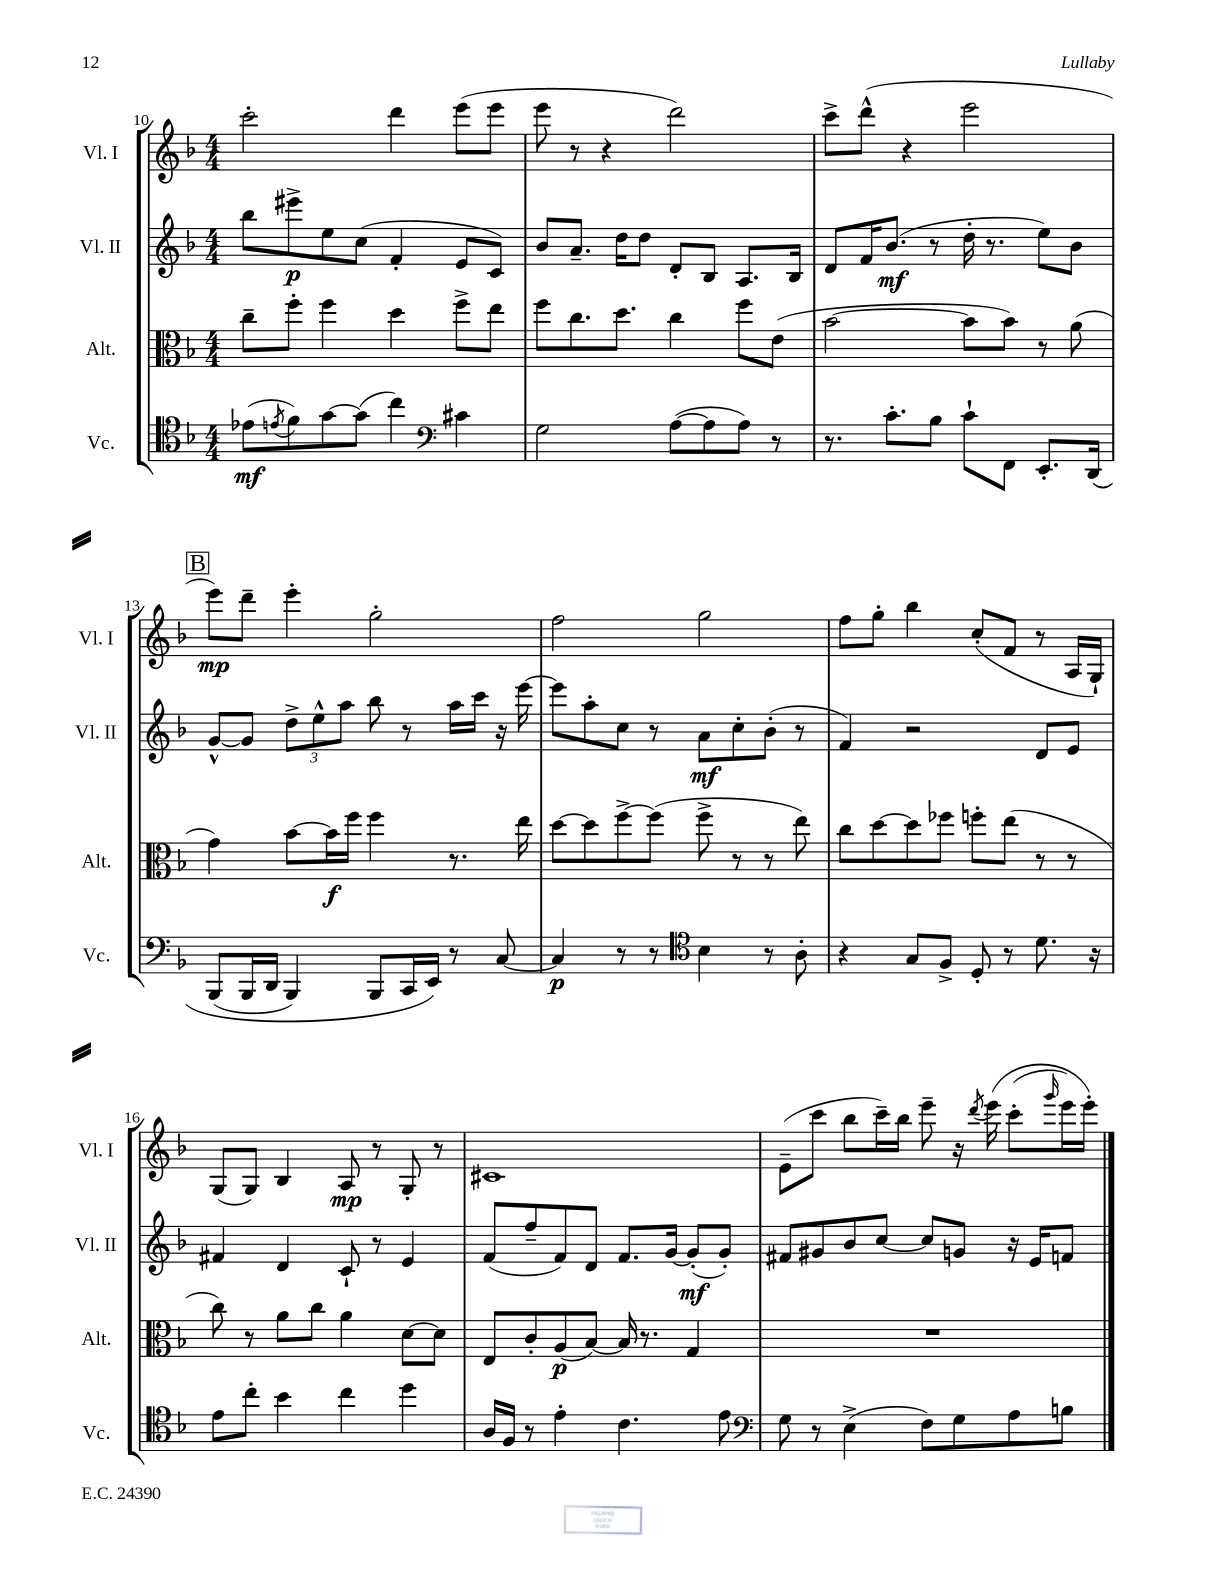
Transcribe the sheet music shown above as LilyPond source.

<<
\new StaffGroup <<
\new Staff = "s0" \with { instrumentName = "Vl. I" shortInstrumentName = "Vl. I" } {
    \clef treble \key f \major \numericTimeSignature \time 4/4
    c'''2-. d'''4 e'''8( e'''8 |
    e'''8 r8 r4 d'''2) |
    c'''8-> d'''8-^( r4 e'''2 |
    \mark \markup { \box "B" } e'''8\mp) d'''8-- e'''4-. g''2-. |
    f''2 g''2 |
    f''8 g''8-. bes''4 c''8-.( f'8 r8 a16 g16-!) |
    g8( g8) bes4 a8\mp r8 g8-. r8 |
    cis'1 |
    e'8--( c'''8 bes''8 c'''16--) bes''16 e'''8-- r16 \acciaccatura { d'''8 } e'''16\( c'''8-.( \grace { g'''16 } e'''16) e'''16-.\) \bar "|." |
}
\new Staff = "s1" \with { instrumentName = "Vl. II" shortInstrumentName = "Vl. II" } {
    \clef treble \key f \major \numericTimeSignature \time 4/4
    bes''8 eis'''8->\p e''8 c''8( f'4-. e'8 c'8) |
    bes'8 a'8.-- d''16 d''8 d'8-. bes8 a8. bes16 |
    d'8 f'16 bes'8.\mf( r8 d''16-. r8. e''8) bes'8 |
    \mark \markup { \box "B" } g'8~-^ g'8 \tuplet 3/2 { d''8-> e''8-^ a''8 } bes''8 r8 a''16 c'''16 r16 e'''16~ |
    e'''8 a''8-. c''8 r8 a'8\mf c''8-. bes'8-.( r8 |
    f'4) r2 d'8 e'8 |
    fis'4 d'4 c'8-! r8 e'4 |
    f'8( f''8-- f'8) d'8 f'8. g'16~ g'8-.\mf( g'8-.) |
    fis'8 gis'8 bes'8 c''8~ c''8 g'8 r16 e'16 f'8 \bar "|." |
}
\new Staff = "s2" \with { instrumentName = "Alt." shortInstrumentName = "Alt." } {
    \clef alto \key f \major \numericTimeSignature \time 4/4
    c''8-- f''8-. f''4 d''4 f''8-> e''8 |
    f''8 c''8. d''8. c''4 f''8 e'8( |
    bes'2~ bes'8 bes'8) r8 a'8( |
    \mark \markup { \box "B" } g'4) bes'8~ bes'16\f f''16 f''4 r8. e''16 |
    d''8~ d''8 f''8~-> f''8( f''8-> r8 r8 e''8) |
    c''8 d''8~ d''8 fes''8 f''8-. e''8( r8 r8 |
    c''8) r8 a'8 c''8 a'4 d'8~ d'8 |
    e8 c'8-. a8\p( bes8~) bes16 r8. g4 |
    R1 \bar "|." |
}
\new Staff = "s3" \with { instrumentName = "Vc." shortInstrumentName = "Vc." } {
    \clef tenor \key f \major \numericTimeSignature \time 4/4
    ees'8\mf( \acciaccatura { e'8 } f'8) g'8~ g'8( c''4) \clef bass cis'4 |
    g2 a8~( a8 a8) r8 |
    r8. c'8.-. bes8 c'8-! f,8 e,8.-. d,16\( |
    \mark \markup { \box "B" } bes,,8( bes,,16 d,16 bes,,4) bes,,8 c,16 e,16\) r8 c8~ |
    c4\p r8 r8 \clef tenor bes4 r8 a8-. |
    r4 g8 f8-> d8-. r8 d'8. r16 |
    e'8 c''8-. bes'4 c''4 d''4 |
    a16 f16 r8 e'4-. c'4. e'8 |
    \clef bass g8 r8 e4->( f8) g8 a8 b8 \bar "|." |
}
>>
>>
\layout { \context { \Score currentBarNumber = #10 } }
